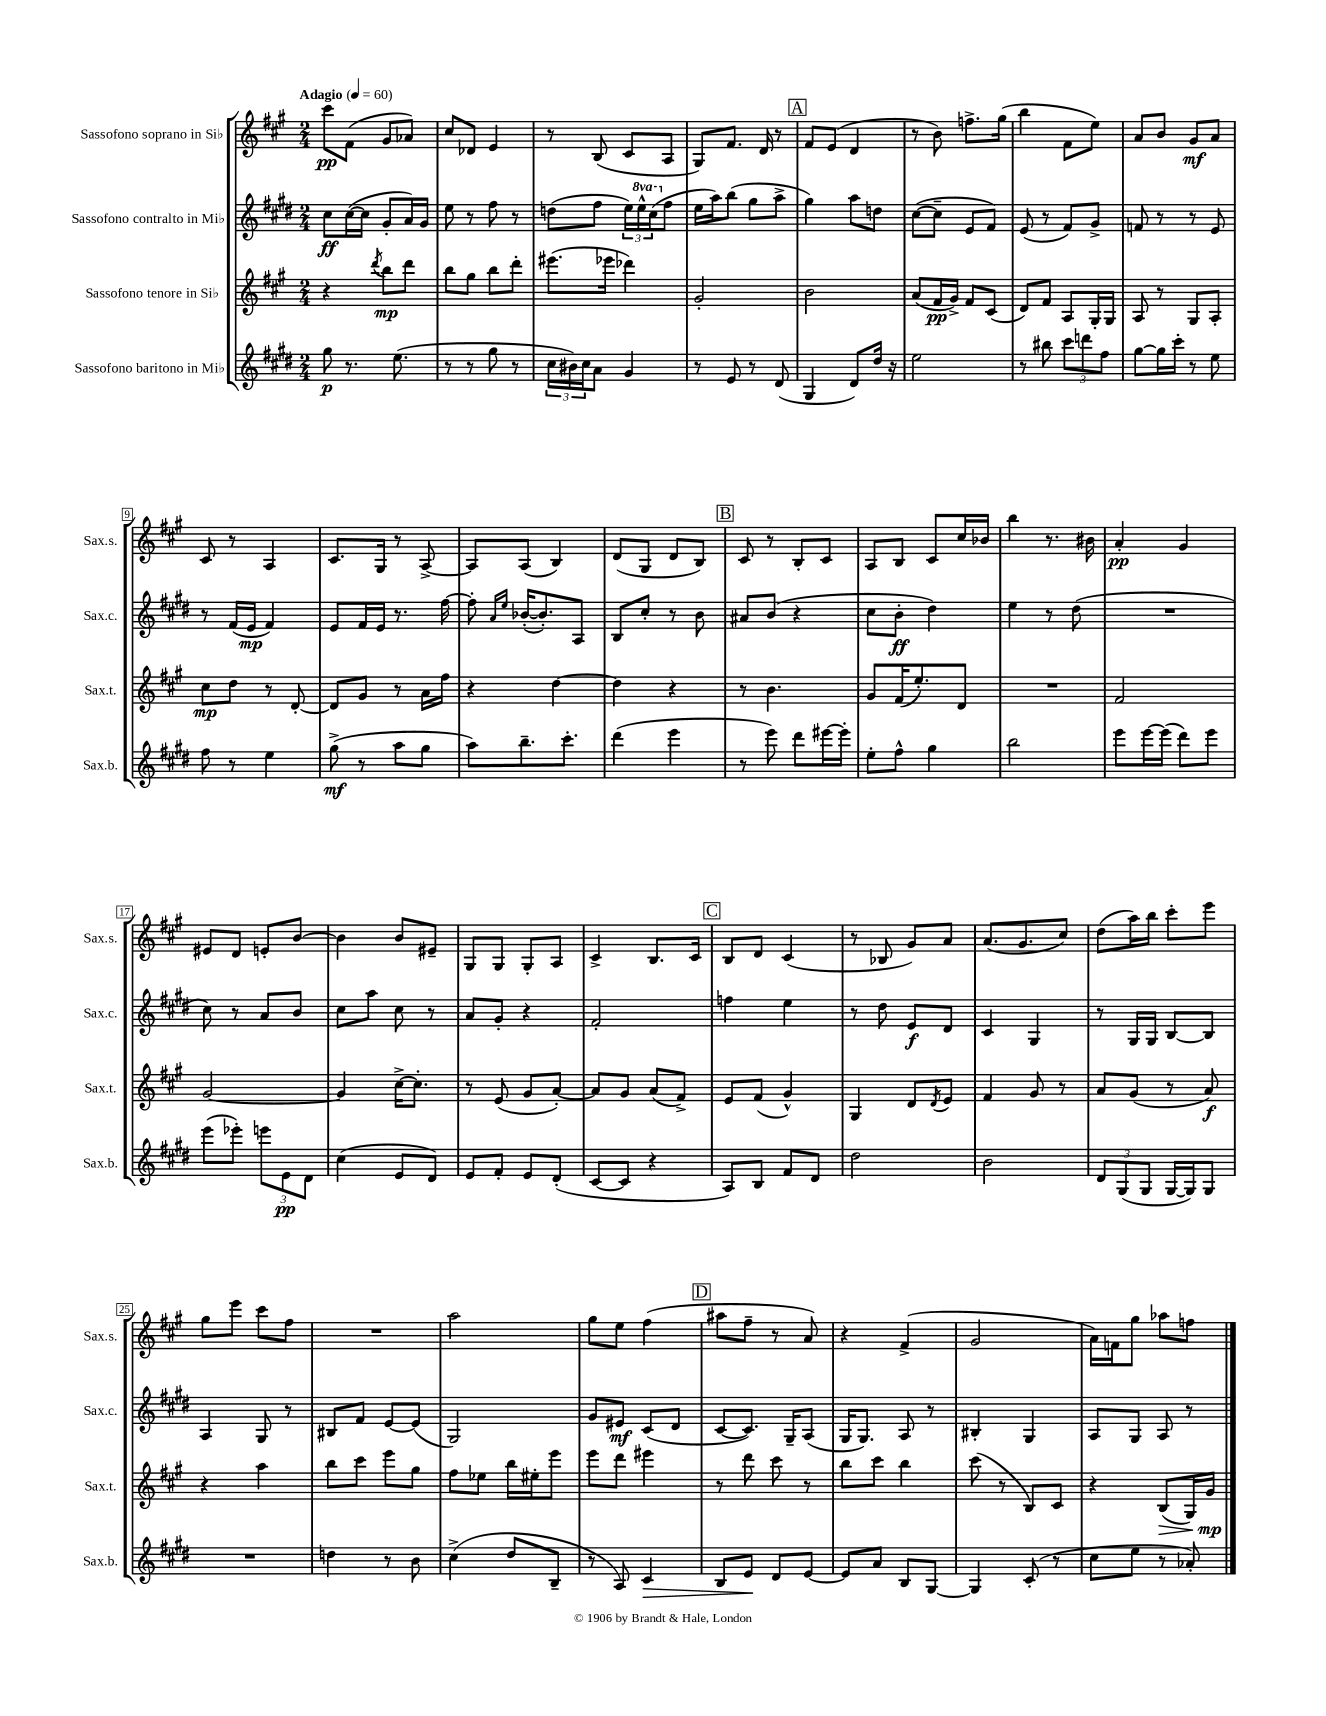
<<
\new StaffGroup <<
\new Staff = "s0" \with { instrumentName = "Sassofono soprano in Sib" shortInstrumentName = "Sax.s." } {
    \clef treble \key a \major \numericTimeSignature \time 2/4 \tempo "Adagio" 4 = 60
    cis'''8\pp fis'8( gis'8 aes'8) |
    cis''8 des'8 e'4 |
    r8 b8( cis'8 a8 |
    gis8) fis'8. d'16 r8 |
    \mark \markup { \box "A" } fis'8 e'8( d'4 |
    r8 b'8) f''8.-> gis''16( |
    b''4 fis'8 e''8) |
    a'8 b'8 gis'8\mf a'8 |
    cis'8 r8 a4 |
    cis'8. gis16 r8 a8~-> |
    a8 a8( b4) |
    d'8( gis8 d'8 b8) |
    \mark \markup { \box "B" } cis'8 r8 b8-. cis'8 |
    a8 b8 cis'8 cis''16 bes'16 |
    b''4 r8. bis'16 |
    a'4-.\pp gis'4 |
    eis'8 d'8 e'8-. b'8~ |
    b'4 b'8 eis'8-- |
    gis8 gis8 gis8-. a8 |
    cis'4-> b8. cis'16 |
    \mark \markup { \box "C" } b8 d'8 cis'4( |
    r8 bes8 gis'8) a'8 |
    a'8.( gis'8. cis''8) |
    d''8( a''16) b''16 cis'''8-. e'''8 |
    gis''8 e'''8 cis'''8 fis''8 |
    R2 |
    a''2 |
    gis''8 e''8 fis''4( |
    \mark \markup { \box "D" } ais''8 fis''8-- r8 a'8) |
    r4 fis'4->( |
    gis'2 |
    a'16) f'16 gis''8 aes''8 f''8 \bar "|." |
}
\new Staff = "s1" \with { instrumentName = "Sassofono contralto in Mib" shortInstrumentName = "Sax.c." } {
    \clef treble \key e \major \numericTimeSignature \time 2/4 \set Staff.ottavationMarkups = #ottavation-simple-ordinals
    cis''8\ff cis''16~( cis''16 gis'8-. a'16) gis'16 |
    e''8 r8 fis''8 r8 |
    d''8( fis''8 \tuplet 3/2 { e''16) \ottava #1 e'''16-^ cis'''16( \ottava #0 } fis''8 |
    e''16 a''16) b''8( gis''8 a''8-> |
    \mark \markup { \box "A" } gis''4) a''8 d''8 |
    cis''8~( cis''8-- e'8 fis'8) |
    e'8( r8 fis'8) gis'8-> |
    f'8 r8 r8 e'8 |
    r8 fis'16( e'16\mp fis'4) |
    e'8 fis'16 e'16 r8. fis''16~ |
    fis''8-. \grace { a'16 e''16 } bes'16~-.( bes'8.-.) a8 |
    b8 cis''8-. r8 b'8 |
    \mark \markup { \box "B" } ais'8 b'8( r4 |
    cis''8 b'8-.\ff dis''4) |
    e''4 r8 dis''8( |
    R2 |
    cis''8) r8 a'8 b'8 |
    cis''8 a''8 cis''8 r8 |
    a'8 gis'8-. r4 |
    fis'2-. |
    \mark \markup { \box "C" } f''4 e''4 |
    r8 dis''8 e'8\f dis'8 |
    cis'4 gis4 |
    r8 gis16 gis16 b8~ b8 |
    a4 gis8 r8 |
    bis8 fis'8 e'8~ e'8( |
    gis2) |
    gis'8 eis'8\mf cis'8( dis'8 |
    \mark \markup { \box "D" } cis'8~ cis'8.) gis16-- a8( |
    gis16 gis8.) a8 r8 |
    bis4-. gis4 |
    a8 gis8 a8 r8 \bar "|." |
}
\new Staff = "s2" \with { instrumentName = "Sassofono tenore in Sib" shortInstrumentName = "Sax.t." } {
    \clef treble \key a \major \numericTimeSignature \time 2/4
    r4 \acciaccatura { d'''8 } b''8\mp d'''8 |
    b''8 gis''8 b''8 d'''8-. |
    eis'''8.( ees'''16 des'''4) |
    gis'2-. |
    \mark \markup { \box "A" } b'2 |
    a'8( fis'16\pp gis'16->) fis'8 cis'8( |
    d'8) fis'8 a8 gis16-. gis16 |
    a8 r8 gis8 a8-. |
    cis''8\mp d''8 r8 d'8~-. |
    d'8 gis'8 r8 a'16 fis''16 |
    r4 d''4~ |
    d''4 r4 |
    \mark \markup { \box "B" } r8 b'4. |
    gis'8 fis'16( e''8.-.) d'8 |
    R2 |
    fis'2 |
    gis'2~ |
    gis'4 cis''16~-> cis''8.-. |
    r8 e'8( gis'8 a'8~-.) |
    a'8 gis'8 a'8( fis'8->) |
    \mark \markup { \box "C" } e'8 fis'8( gis'4-^) |
    gis4 d'8 \acciaccatura { d'8 } e'8 |
    fis'4 gis'8 r8 |
    a'8 gis'8( r8 a'8\f) |
    r4 a''4 |
    b''8 cis'''8 e'''8 gis''8 |
    fis''8 ees''8 b''16 eis''16-. e'''8 |
    e'''8 d'''8 eis'''4 |
    \mark \markup { \box "D" } r8 d'''8 cis'''8 r8 |
    b''8 cis'''8 b''4 |
    cis'''8( r8 b8) cis'8 |
    r4 b8\>( gis16) gis'16\mp\! \bar "|." |
}
\new Staff = "s3" \with { instrumentName = "Sassofono baritono in Mib" shortInstrumentName = "Sax.b." } {
    \clef treble \key e \major \numericTimeSignature \time 2/4
    gis''8\p r8. e''8.( |
    r8 r8 gis''8 r8 |
    \tuplet 3/2 { cis''16 bis'16) cis''16 } a'8 gis'4 |
    r8 e'8 r8 dis'8( |
    \mark \markup { \box "A" } gis4 dis'8) dis''16 r16 |
    e''2 |
    r8 bis''8 \tuplet 3/2 { cis'''8 d'''8 fis''8 } |
    gis''8~ gis''16 cis'''16-. r8 e''8 |
    fis''8 r8 e''4 |
    gis''8->\mf( r8 a''8 gis''8 |
    a''8) b''8.-- cis'''8.-. |
    dis'''4( e'''4 |
    \mark \markup { \box "B" } r8 e'''8) dis'''8 eis'''16~ eis'''16-. |
    e''8-. fis''8-^ gis''4 |
    b''2 |
    e'''8 e'''16~ e'''16( dis'''8) e'''8 |
    e'''8( ees'''8-.) \tuplet 3/2 { e'''8 e'8\pp dis'8 } |
    cis''4( e'8 dis'8) |
    e'8 fis'8-. e'8 dis'8-.( |
    cis'8~ cis'8 r4 |
    \mark \markup { \box "C" } a8) b8 fis'8 dis'8 |
    dis''2 |
    b'2 |
    \tuplet 3/2 { dis'8 gis8( gis8 } gis16~ gis16) gis8 |
    R2 |
    d''4 r8 b'8 |
    cis''4->( dis''8 b8-- |
    r8 a8) cis'4\> |
    \mark \markup { \box "D" } b8 e'8\! dis'8 e'8~ |
    e'8 a'8 b8 gis8~ |
    gis4 cis'8-.( r8 |
    cis''8 e''8 r8 aes'8-.) \bar "|." |
}
>>
>>
\layout { \context { \Score \override BarNumber.stencil = #(make-stencil-boxer 0.1 0.3 ly:text-interface::print) } }
